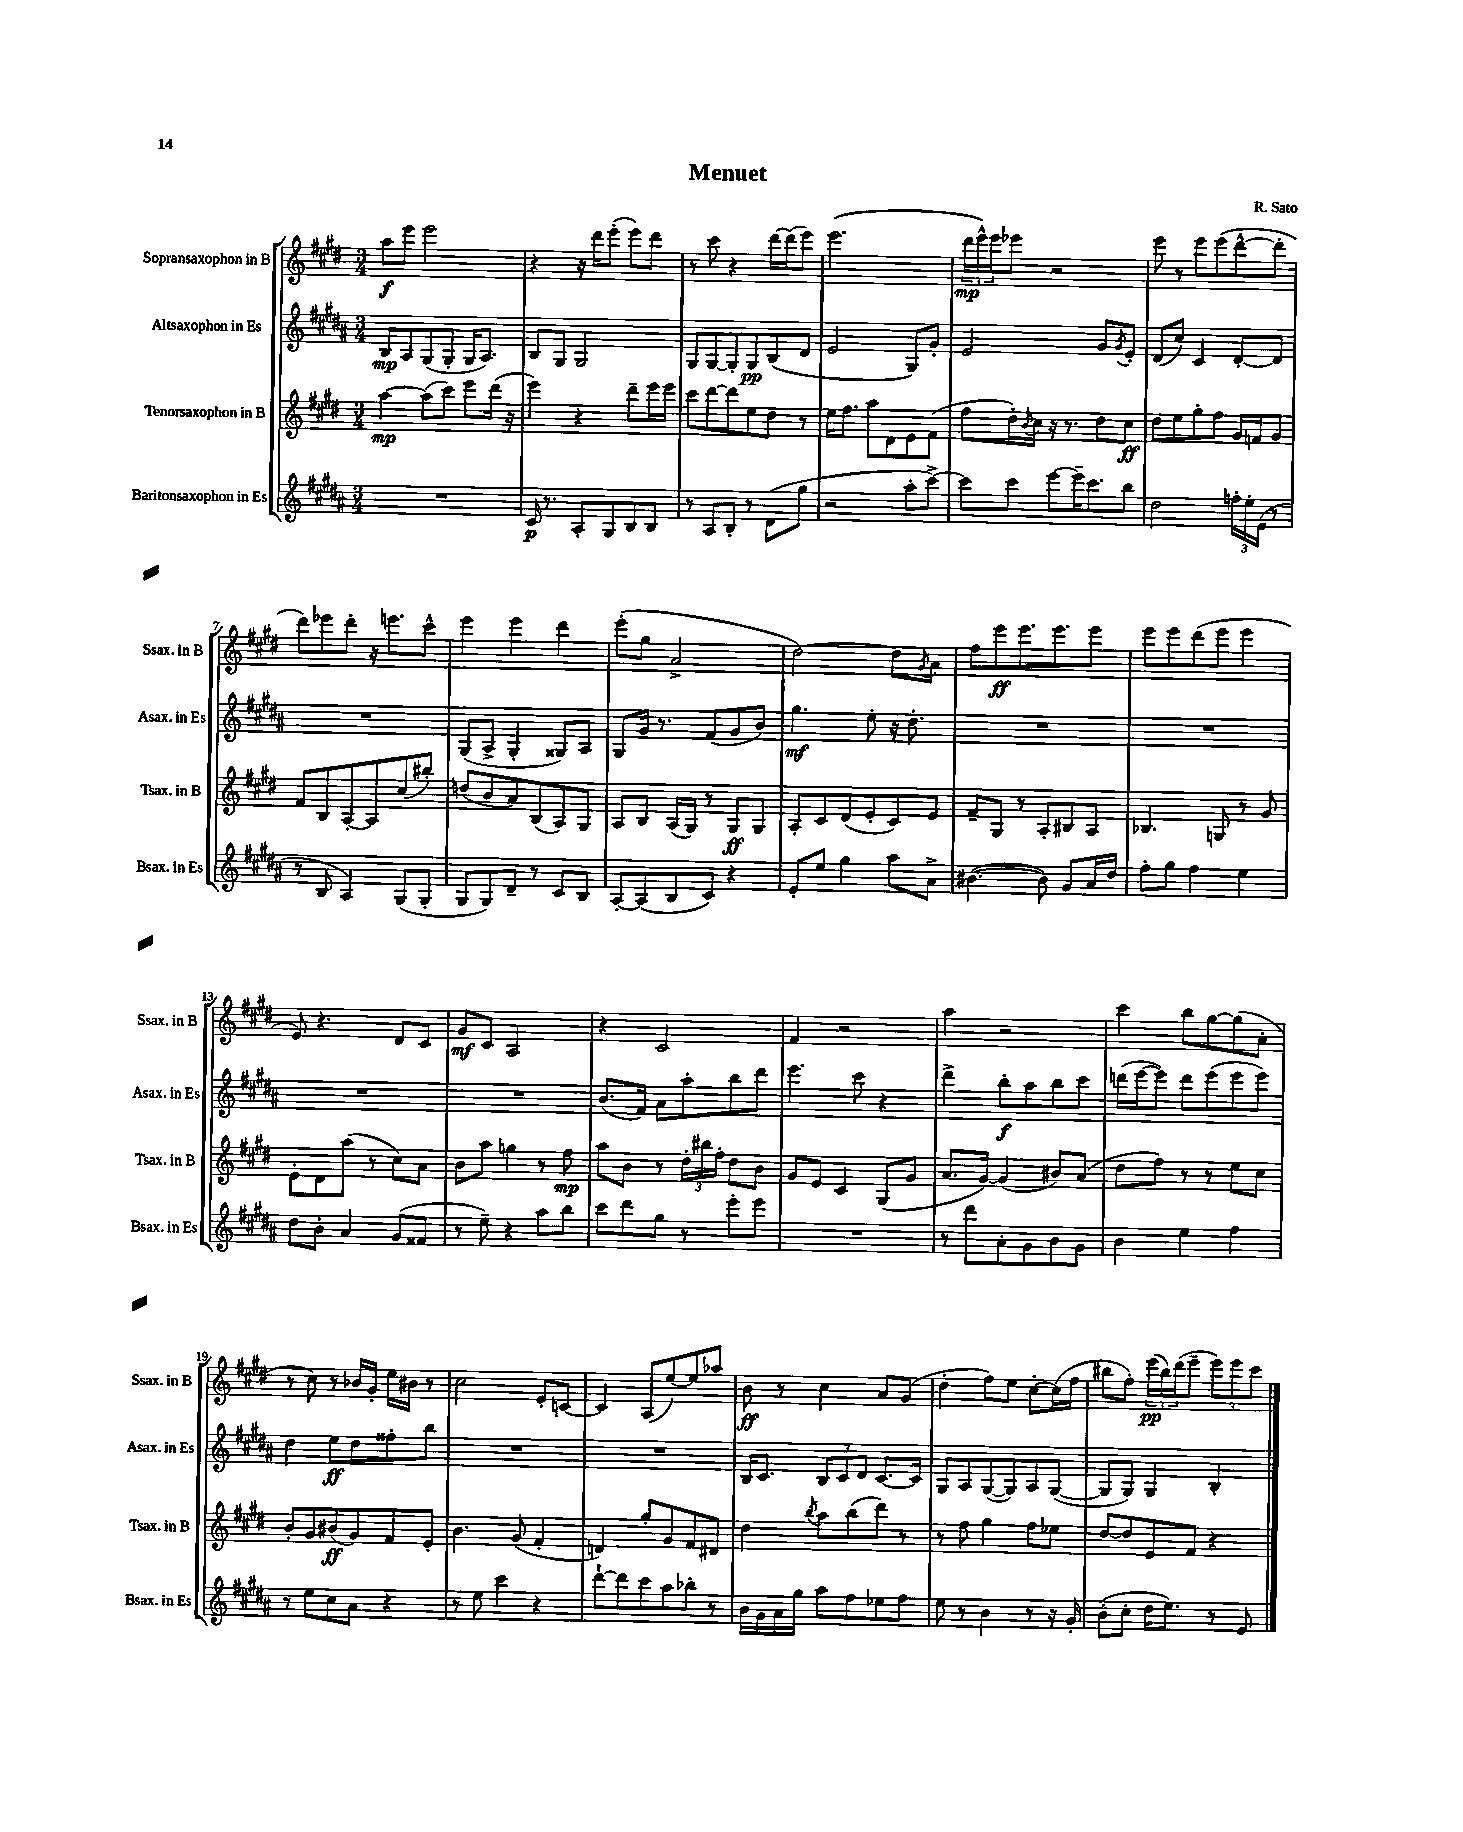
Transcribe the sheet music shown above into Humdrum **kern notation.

**kern	**dynam	**kern	**dynam	**kern	**dynam	**kern	**dynam
*part4	*part4	*part3	*part3	*part2	*part2	*part1	*part1
*staff4	*staff4	*staff3	*staff3	*staff2	*staff2	*staff1	*staff1
*I"Baritonsaxophon in Es	*	*I"Tenorsaxophon in B	*	*I"Altsaxophon in Es	*	*I"Sopransaxophon in B	*
*I'Bsax. in Es	*	*I'Tsax. in B	*	*I'Asax. in Es	*	*I'Ssax. in B	*
*clefG2	*	*clefG2	*	*clefG2	*	*clefG2	*
*k[f#c#g#d#a#]	*	*k[f#c#g#d#]	*	*k[f#c#g#d#a#]	*	*k[f#c#g#d#]	*
*M3/4	*	*M3/4	*	*M3/4	*	*M3/4	*
=1	=1	=1	=1	=1	=1	=1	=1
2.r	.	[4aa\	mp	8B/L	mp	8aa\L	f
.	.	.	.	8A#/	.	8eee\J	.
.	.	(8aa\L]	.	(8G#/	.	2eee\	.
.	.	8ccc#\J)	.	8G#'/J	.	.	.
.	.	8eee\L	.	16G#/KL	.	.	.
.	.	.	.	8.A#/J)	.	.	.
.	.	(16ddd#\Jk	.	.	.	.	.
.	.	16r	.	.	.	.	.
=2	=2	=2	=2	=2	=2	=2	=2
16c#/	p	4eee\)	.	8B/L	.	4r	.
8.r	.	.	.	.	.	.	.
.	.	.	.	8G#/J	.	.	.
8A#'/L	.	4r	.	2G#/	.	16r	.
.	.	.	.	.	.	16ddd#\KL	.
8G#/	.	.	.	.	.	(8eee'\J	.
8B/	.	8ddd#~\L	.	.	.	8eee\L)	.
8B/J	.	16eee\L	.	.	.	8ddd#\J	.
.	.	16eee\JJ	.	.	.	.	.
=3	=3	=3	=3	=3	=3	=3	=3
8r	.	8ccc#\L	.	8G#/L	.	8r	.
8A#/L	.	[8ddd#\	.	[8G#/	.	8ccc#\	.
8B'/J	.	8ddd#\]	.	8G#'/]	.	4r	.
8r	.	8ee\	.	8G#/	pp	.	.
(8d#\L	.	8dd#\J	.	(8B/	.	[16ddd#\LL	.
.	.	.	.	.	.	(16ddd#\J]	.
8gg#\J	.	8r	.	8d#/J	.	8eee\J)	.
=4	=4	=4	=4	=4	=4	=4	=4
2r	.	16ee\KL	.	2e/	.	(2.eee\	.
.	.	8.ff#\J	.	.	.	.	.
.	.	8aa\L	.	.	.	.	.
.	.	8d#\	.	.	.	.	.
8aa#'\L	.	8e\	.	8G#/L)	.	.	.
[8ccc#^\J)	.	(8f#\J	.	8g#'/J	.	.	.
=5	=5	=5	=5	=5	=5	=5	=5
8ccc#\L]	.	8ff#\L	.	2e/	.	24ddd#\LL	mp
.	.	.	.	.	.	24eee^^\)	.
.	.	.	.	.	.	24eee\J	.
8ccc#\J	.	16dd#'\L)	.	.	.	8eee-X\J	.
.	.	8qb/	.	.	.	.	.
.	.	16cc#\JJ	.	.	.	.	.
[8eee\L	.	16r	.	.	.	2r	.
.	.	8.r	.	.	.	.	.
16eee~\K]	.	.	.	.	.	.	.
8.ccc#\	.	.	.	.	.	.	.
.	.	8dd#\L	.	8g#/L	.	.	.
.	.	.	.	8qg#/	.	.	.
8bb\J	.	8cc#\J	ff	8e'/J	.	.	.
=6	=6	=6	=6	=6	=6	=6	=6
2dd#\	.	8dd#\L	.	(8d#/L	.	8eee\	.
.	.	8ee\	.	8cc#/J)	.	8r	.
.	.	8gg#'\	.	4c#/	.	8eee\L	.
.	.	8ff#\J	.	.	.	(8eee\	.
24ffn'\LL	.	16g#/LL	.	[8d#'/L	.	[8ddd#^^\	.
24ee'\	.	.	.	.	.	.	.
.	.	16fn/J	.	.	.	.	.
(24e\JJ	.	.	.	.	.	.	.
8r	.	8g#/J	.	8d#/J]	.	8ddd#'\J]	.
!!LO:LB:g=z
=7	=7	=7	=7	=7	=7	=7	=7
8r	.	8f#/L	.	2.r	.	8ddd#\L)	.
8B/	.	8B/	.	.	.	8eee-X\	.
4A#/)	.	[8A'/	.	.	.	8ddd#'\J	.
.	.	8A/]	.	.	.	16r	.
.	.	.	.	.	.	8.eeen\L	.
(8G#/L	.	(8cc#/	.	.	.	.	.
8G#'/J	.	8bb#X'/J)	.	.	.	8ccc#^^\J	.
=8	=8	=8	=8	=8	=8	=8	=8
8G#/L	.	(8ddn/L	.	(8G#/L	.	4eee\	.
8G#/)	.	8b/	.	8A#^/J	.	.	.
8d#~/J	.	8a/)	.	4G#'/	.	4eee\	.
8r	.	(8B/	.	.	.	.	.
8c#/L	.	8A/)	.	8G##X/L)	.	4ddd#\	.
8B/J	.	8G#/J	.	8A#/J	.	.	.
=9	=9	=9	=9	=9	=9	=9	=9
[8A#'/L	.	8A/L	.	8G#/L	.	(8eee'\L	.
(8A#/]	.	8B/J	.	16g#/Jk	.	8gg#\J	.
.	.	.	.	8.r	.	.	.
8B/	.	(16A/LL	.	.	.	2a^/	.
.	.	16G#/JJ)	.	.	.	.	.
8c#/J)	.	8r	.	(8f#/L	.	.	.
4r	.	8G#/L	ff	8g#/	.	.	.
.	.	8G#/J	.	8b/J)	.	.	.
=10	=10	=10	=10	=10	=10	=10	=10
8e'/L	.	8A'/L	.	4.gg#\	mf	[2dd#\)	.
8ee/J	.	8c#/	.	.	.	.	.
4gg#\	.	(8d#/	.	.	.	.	.
.	.	8e'/	.	8ee'\	.	.	.
8aa#\L	.	8c#/)	.	16r	.	8dd#\L]	.
.	.	.	.	8.dd#'\	.	.	.
.	.	.	.	.	.	8qg#/	.
8a#^\J	.	8e/J	.	.	.	8a\J	.
=11	=11	=11	=11	=11	=11	=11	=11
([4.b#X\	.	8f#~/L	.	2.r	.	8ff#\L	.
.	.	8G#/J	.	.	.	8eee\	ff
.	.	8r	.	.	.	8.eee\	.
8b#\])	.	8A'/L	.	.	.	.	.
.	.	.	.	.	.	8.eee\	.
8g#/L	.	8B#X/	.	.	.	.	.
16a#/L	.	8A/J	.	.	.	8eee\J	.
16dd#/JJ	.	.	.	.	.	.	.
=12	=12	=12	=12	=12	=12	=12	=12
8ff#'\L	.	4.B-X/	.	2.r	.	8eee\L	.
8gg#\J	.	.	.	.	.	8eee\	.
4ff#\	.	.	.	.	.	(8ddd#\	.
.	.	8Gn/	.	.	.	8eee\J	.
4ee\	.	8r	.	.	.	4eee\	.
.	.	8g#/	.	.	.	.	.
!!LO:LB:g=z
=13	=13	=13	=13	=13	=13	=13	=13
8dd#\L	.	8e'\L	.	2.r	.	8e/)	.
8b'\J	.	8d#\	.	.	.	4.r	.
4a#/	.	(8aa\J	.	.	.	.	.
.	.	8r	.	.	.	.	.
(8g#/L	.	8cc#\L)	.	.	.	8d#/L	.
8f##X/J	.	8a\J	.	.	.	8c#/J	.
=14	=14	=14	=14	=14	=14	=14	=14
8r	.	8b\L	.	2.r	.	8g#/L	mf
8ee~\)	.	8aa\J	.	.	.	8c#/J	.
4r	.	4ggn\	.	.	.	2A/	.
8aa#\L	.	8r	.	.	.	.	.
8bb\J	.	8ff#\	mp	.	.	.	.
=15	=15	=15	=15	=15	=15	=15	=15
8ccc#\L	.	8aa\L	.	(8.b/L	.	4r	.
8ddd#\	.	8b\J	.	.	.	.	.
.	.	.	.	16f#/Jk)	.	.	.
8gg#\J	.	8r	.	8a#\L	.	2c#/	.
8r	.	24dd#'\LL	.	8aa#'\	.	.	.
.	.	24bb#X\	.	.	.	.	.
.	.	24ff#'\JJ	.	.	.	.	.
8eee'\L	.	8dd#\L	.	8bb\	.	.	.
8eee\J	.	8b\J	.	8ddd#\J	.	.	.
=16	=16	=16	=16	=16	=16	=16	=16
2.r	.	8g#/L	.	4.eee\	.	4f#/	.
.	.	8e/J	.	.	.	.	.
.	.	4c#/	.	.	.	2r	.
.	.	.	.	8ccc#\	.	.	.
.	.	(8G#/L	.	4r	.	.	.
.	.	8g#/J	.	.	.	.	.
=17	=17	=17	=17	=17	=17	=17	=17
8r	.	8.a/L	.	4ddd#^\	.	4aa\	.
8ddd#\L	.	.	.	.	.	.	.
.	.	[16g#/Jk)	.	.	.	.	.
8a#'\	.	(4g#/]	.	8bb'\L	f	2r	.
8g#\	.	.	.	8aa#\	.	.	.
8b\	.	8b#X/L)	.	8bb\	.	.	.
8g#\J	.	(8a/J	.	8ccc#\J	.	.	.
=18	=18	=18	=18	=18	=18	=18	=18
4b\	.	8dd#\L	.	(16dddn\LL	.	4ccc#\	.
.	.	.	.	[16eee\J	.	.	.
.	.	8ff#\J)	.	8eee\J])	.	.	.
4ee\	.	8r	.	8ddd\L	.	8bb\L	.
.	.	8r	.	(8eee\	.	[8gg#\	.
4ff#\	.	8ee\L	.	8eee\	.	(8gg#\]	.
.	.	8cc#\J	.	8eee\J)	.	8a'\J	.
!!LO:LB:g=z
=19	=19	=19	=19	=19	=19	=19	=19
8r	.	8b'/L	.	4dd#\	.	8r	.
8ee\L	.	8g#/	.	.	.	8cc#\)	.
8cc#\	.	(8b#X/	ff	8ee\L	ff	8r	.
8a#\J	.	8g#/)	.	8dd#\	.	16b-X/LL	.
.	.	.	.	.	.	16g#'/JJ	.
4r	.	8f#/	.	8ff##X'\	.	16ee\LL	.
.	.	.	.	.	.	16b#X\JJ	.
.	.	8e'/J	.	8bb\J	.	8r	.
=20	=20	=20	=20	=20	=20	=20	=20
8r	.	4.b\	.	2.r	.	2cc#\	.
8ee\	.	.	.	.	.	.	.
4ccc#\	.	.	.	.	.	.	.
.	.	(8g#/	.	.	.	.	.
4r	.	4f#'/	.	.	.	8e'/L	.
.	.	.	.	.	.	[8cn/J	.
=21	=21	=21	=21	=21	=21	=21	=21
[8ddd#`\L	.	4dn/)	.	2.r	.	4c/]	.
8ddd#\]	.	.	.	.	.	.	.
8ccc#\	.	8gg#'/L	.	.	.	(8A/L	.
8aa#\	.	8g#/	.	.	.	[8ee/)	.
8bb-X'\J	.	8f#/	.	.	.	8ee/]	.
8r	.	8d#X/J	.	.	.	8aa-X/J	.
=22	=22	=22	=22	=22	=22	=22	=22
16b\LL	.	4dd#\	.	16B/KL	.	8b\	ff
16g#\	.	.	.	8.c#/J	.	.	.
16a#\	.	.	.	.	.	8r	.
16gg#\JJ	.	.	.	.	.	.	.
.	.	8qbb/	.	.	.	.	.
8aa#\L	.	8aa\L	.	12B/L	.	4cc#\	.
.	.	.	.	12c#/	.	.	.
8ff#\	.	(8bb\	.	.	.	.	.
.	.	.	.	12d#/J	.	.	.
8ee-X\	.	8ddd#\J)	.	[8.c#/L	.	8a/L	.
8ff#\J	.	8r	.	.	.	(8g#/J	.
.	.	.	.	16c#/Jk]	.	.	.
=23	=23	=23	=23	=23	=23	=23	=23
8ee\	.	8r	.	8G#/L	.	4dd#'\	.
8r	.	8ff#\	.	8A#/	.	.	.
4b\	.	4gg#\	.	([8G#/	.	8ff#\L)	.
.	.	.	.	8G#/])	.	8ee\J	.
8r	.	8ff#\L	.	8A#/	.	[8cc#'\L	.
16r	.	8ee-X\J	.	([8G#/J	.	(16cc#\L]	.
16g#'/	.	.	.	.	.	16ff#\JJ	.
=24	=24	=24	=24	=24	=24	=24	=24
(8b'\L	.	[8dd#/L	.	8G#/L]	.	8bb#X\L	.
8cc#'\J	.	8dd#/]	.	8G#/J)	.	8ff#'\J)	.
16dd#\KL	.	8e/	.	4G#/	.	(24eee\LL	pp
.	.	.	.	.	.	24bb#\)	.
8.ee\J)	.	.	.	.	.	.	.
.	.	.	.	.	.	(24ddd#\J	.
.	.	8f#/J	.	.	.	8eee~\J	.
8r	.	4r	.	4B'/	.	12eee\L)	.
.	.	.	.	.	.	12eee\	.
8e/	.	.	.	.	.	.	.
.	.	.	.	.	.	12ccc#\J	.
==	==	==	==	==	==	==	==
*-	*-	*-	*-	*-	*-	*-	*-
